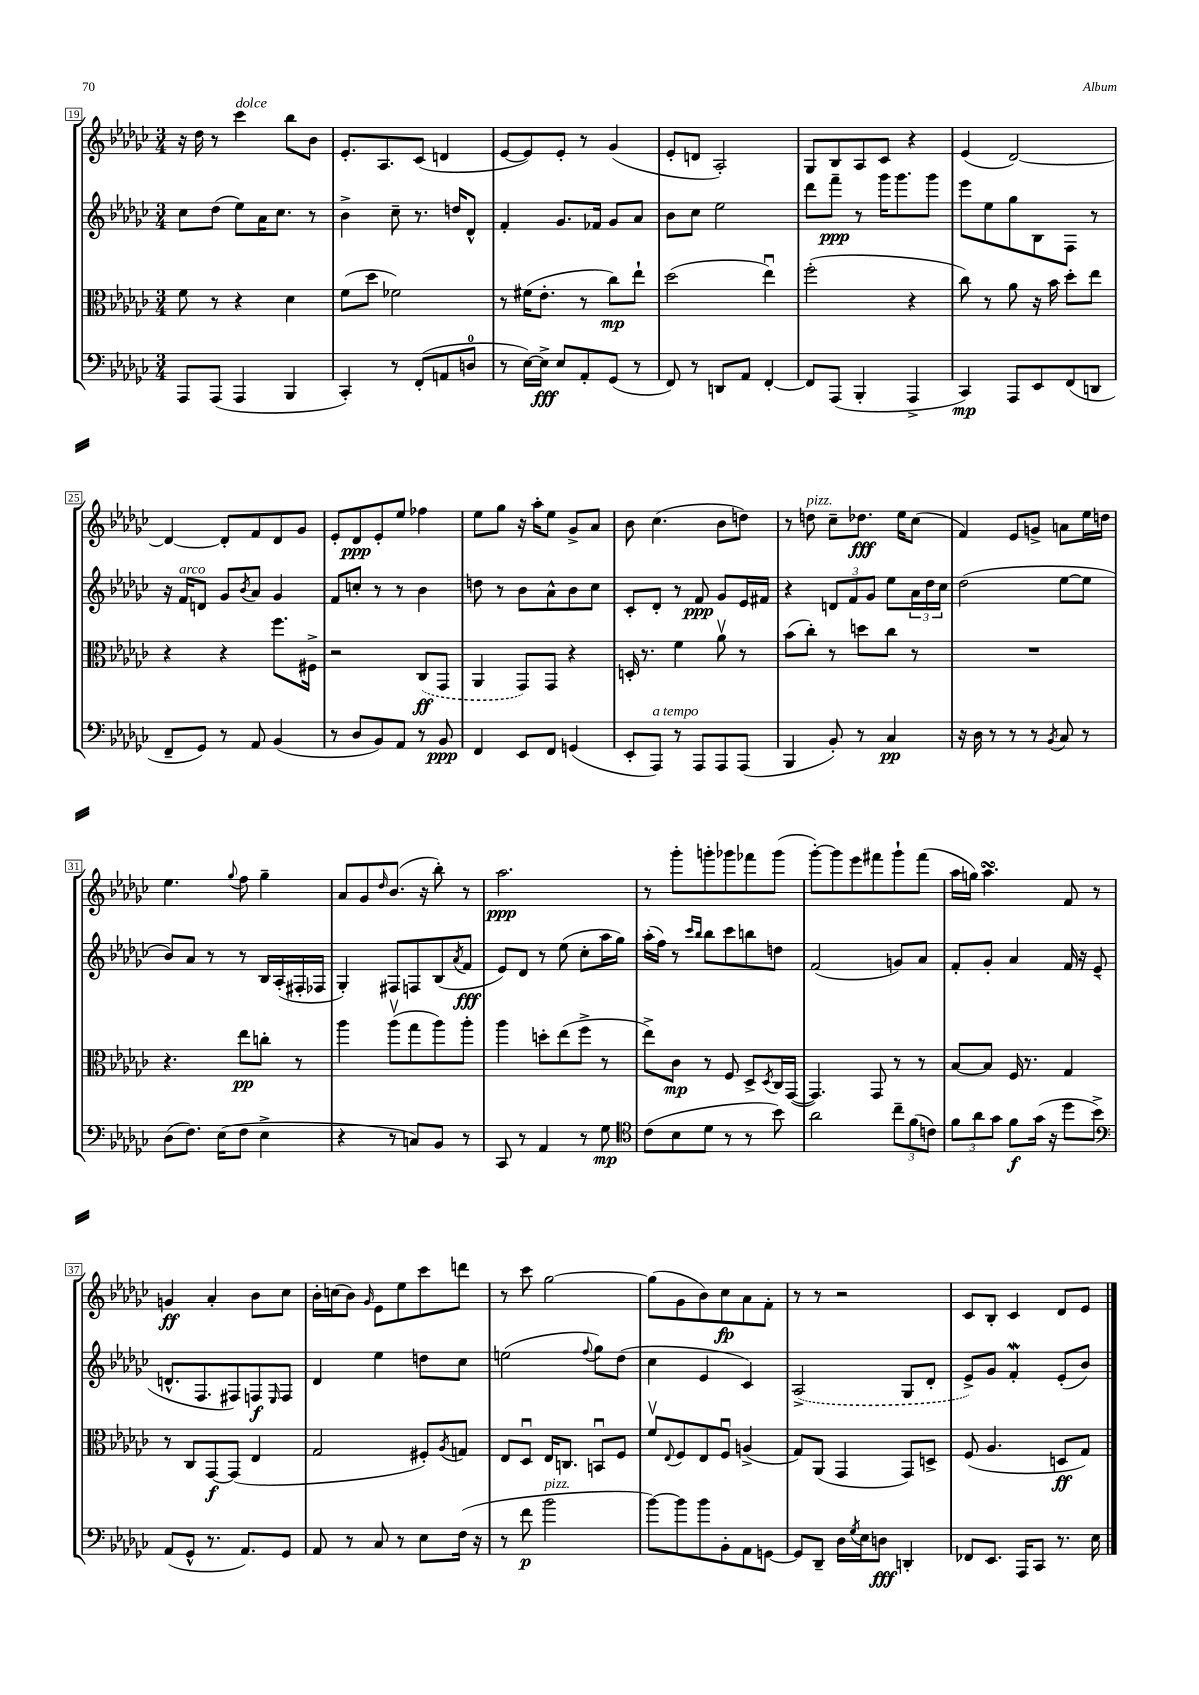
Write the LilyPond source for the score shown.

<<
\new StaffGroup <<
\new Staff = "s0" {
    \clef treble \key ges \major \numericTimeSignature \time 3/4
    r16 des''16 r8 ces'''4^\markup { \italic "dolce" } bes''8 bes'8 |
    ees'8.-. aes8. ces'8( d'4 |
    ees'8~ ees'8) ees'8-. r8 ges'4( |
    ees'8-. d'8 aes2-.) |
    ges8 bes8 aes8 ces'8 r4 |
    ees'4( des'2~) |
    des'4~ des'8-. f'8 des'8 ges'8 |
    ees'8-. des'8\ppp ees'8-. ees''8 fes''4 |
    ees''8 ges''8 r16 aes''16-. ees''8 ges'8-> aes'8 |
    bes'8 ces''4.( bes'8 d''8) |
    r8 d''8^\markup { \italic "pizz." } ces''8-- des''8.\fff ees''16 ces''8( |
    f'4) ees'8 g'8-> a'8 ees''16 d''16 |
    ees''4. \appoggiatura { ges''8 } f''8 ges''4-- |
    aes'8 ges'8 \grace { des''16 } bes'8.( r16 bes''8-.) r8 |
    aes''2.\ppp |
    r8 ges'''8-. g'''8-. ges'''8 fes'''8 ges'''8( |
    ges'''8~-.) ges'''8 ees'''8 fis'''8 ges'''8-! fis'''8( |
    aes''16 g''16) aes''4.\turn f'8 r8 |
    g'4\ff aes'4-. bes'8 ces''8 |
    bes'16-. c''16( bes'8) \grace { ges'16 } ees'8 ees''8 ces'''8 d'''8 |
    r8 ces'''8 ges''2~ |
    ges''8( ges'8 bes'8) ces''8\fp aes'8 f'8-. |
    r8 r8 r2 |
    ces'8 bes8-. ces'4 des'8 ees'8 \bar "|." |
}
\new Staff = "s1" {
    \clef treble \key ges \major \numericTimeSignature \time 3/4
    ces''8 des''8( ees''8) aes'16 ces''8. r8 |
    bes'4-> ces''8-- r8. d''16 des'8-^ |
    f'4-. ges'8. fes'16 ges'8 aes'8 |
    bes'8 ces''8 ees''2 |
    des'''8 f'''8--\ppp r8 ges'''16 ges'''8. ges'''8 |
    ees'''8 ees''8 ges''8 bes8 f8 r8 |
    r16 f'16^\markup { \italic "arco" } d'8 ges'8 \acciaccatura { bes'8 } aes'8 ges'4 |
    f'8 c''8-. r8 r8 bes'4 |
    d''8 r8 bes'8 aes'8-^ bes'8 ces''8 |
    ces'8-. des'8-. r8 f'8\ppp ges'8 ees'16 fis'16 |
    r4 \tuplet 3/2 { d'8 f'8 ges'8 } ees''8 \tuplet 3/2 { aes'16 des''16 ces''16 } |
    des''2( ees''8~ ees''8 |
    bes'8) aes'8 r8 r8 bes16 aes16-.( fis16-. fes16 |
    ges4-.) fis8 f8 bes8( \acciaccatura { aes'8 } f'8\fff |
    ees'8) des'8 r8 ees''8( ces''8-. aes''16 ges''16) |
    aes''16-.( f''16) r8 \grace { ces'''16 bes''16 } bes''8 ces'''8 b''8 d''8 |
    f'2( g'8) aes'8 |
    f'8-. ges'8-. aes'4 f'16 r16 ees'8--( |
    d'8.-^ f8. fis8) f8\f \grace { ees16 } f8 |
    des'4 ees''4 d''8 ces''8 |
    e''2( \appoggiatura { f''8 } ges''8) des''8( |
    ces''4 ees'4 ces'4) |
    \once \slurDashed aes2->( ges8 des'8-. |
    ees'8->) ges'8 f'4-.\mordent ees'8-.( bes'8) \bar "|." |
}
\new Staff = "s2" {
    \clef alto \key ges \major \numericTimeSignature \time 3/4
    f'8 r8 r4 des'4 |
    f'8( des''8 fes'2) |
    r8 fis'16( ees'8.-. r8 ces''8\mp) ees''8-! |
    des''2( ees''4\downbow) |
    f''2-.( r4 |
    ces''8) r8 aes'8 r16 bes'16 des''8-. ees''8 |
    r4 r4 f''8. fis16-> |
    r2 \once \slurDashed ces8\ff( ges,8 |
    aes,4 ges,8) ges,8 r4 |
    d16-. r8. f'4 aes'8\upbow r8 |
    bes'8( ces''8-.) r8 d''8 ces''8 r8 |
    R2. |
    r4. ees''8\pp c''8-. r8 |
    aes''4 aes''8\upbow( ges''8 aes''8) aes''8-. |
    aes''4 d''8-. ees''8( f''8-> r8 |
    ees''8->) ces'8\mp r8 f8 des8-> \acciaccatura { des8 } ces16 ges,16~( |
    ges,4.) ges,8 r8 r8 |
    bes8~ bes8 f16 r8. ges4 |
    r8 ces8 ges,8~\f ges,8( ees4 |
    ges2 fis8-.) \acciaccatura { aes8 } g8 |
    ees8 des8\downbow ees16 c8. b,8\downbow f8 |
    f'8\upbow \appoggiatura { ees8 } f8 ees8 f8\downbow a4->( |
    ges8) aes,8( ges,4 ges,8) d8-> |
    f8( aes4. d8\ff ges8) \bar "|." |
}
\new Staff = "s3" {
    \clef bass \key ges \major \numericTimeSignature \time 3/4
    aes,,8 aes,,8( aes,,4 bes,,4 |
    ces,4-.) r8 f,8-.( a,8 d8-0 |
    r8 ees16~) ees16->\fff ees8 aes,8-. ges,8( r8 |
    f,8) r8 d,8 aes,8 f,4~-. |
    f,8 aes,,8( bes,,4-. aes,,4-> |
    ces,4\mp) aes,,8 ees,8 f,8( d,8 |
    f,8-- ges,8) r8 aes,8 bes,4( |
    r8 des8 bes,8) aes,8 r8 bes,8\ppp |
    f,4 ees,8 f,8 g,4( |
    ees,8-. aes,,8^\markup { \italic "a tempo" }) r8 aes,,8 aes,,8 aes,,8( |
    bes,,4 bes,8-.) r8 ces4\pp |
    r16 des16 r8 r8 r8 \acciaccatura { bes,8 } ces8 r8 |
    des8( f8.) ees16( f8 ees4-> |
    r4 r8 c8) bes,8 r8 |
    ces,8 r8 aes,4 r8 ges8\mp |
    \clef tenor ces'8( bes8 des'8 r8 r8 bes'8) |
    aes'2 \tuplet 3/2 { ces''8-- f'8( c'8) } |
    \tuplet 3/2 { f'8 aes'8 ges'8 } f'8\f ges'16( r16 des''8 bes'8->) |
    \clef bass aes,8( ges,8-^ r8. aes,8.) ges,8 |
    aes,8 r8 ces8 r8 ees8 f16( r16 |
    r8 f'8\p bes'2^\markup { \italic "pizz." } |
    bes'8~) bes'8 bes'8 bes,8-. aes,8 g,8~ |
    g,8 des,8-- des16 \acciaccatura { ges8 } ees16 d8\fff d,4-. |
    fes,8 ees,8. aes,,16 ces,8 r8. ees16 \bar "|." |
}
>>
>>
\layout { \context { \Score currentBarNumber = #19 \override BarNumber.stencil = #(make-stencil-boxer 0.1 0.3 ly:text-interface::print) } }
